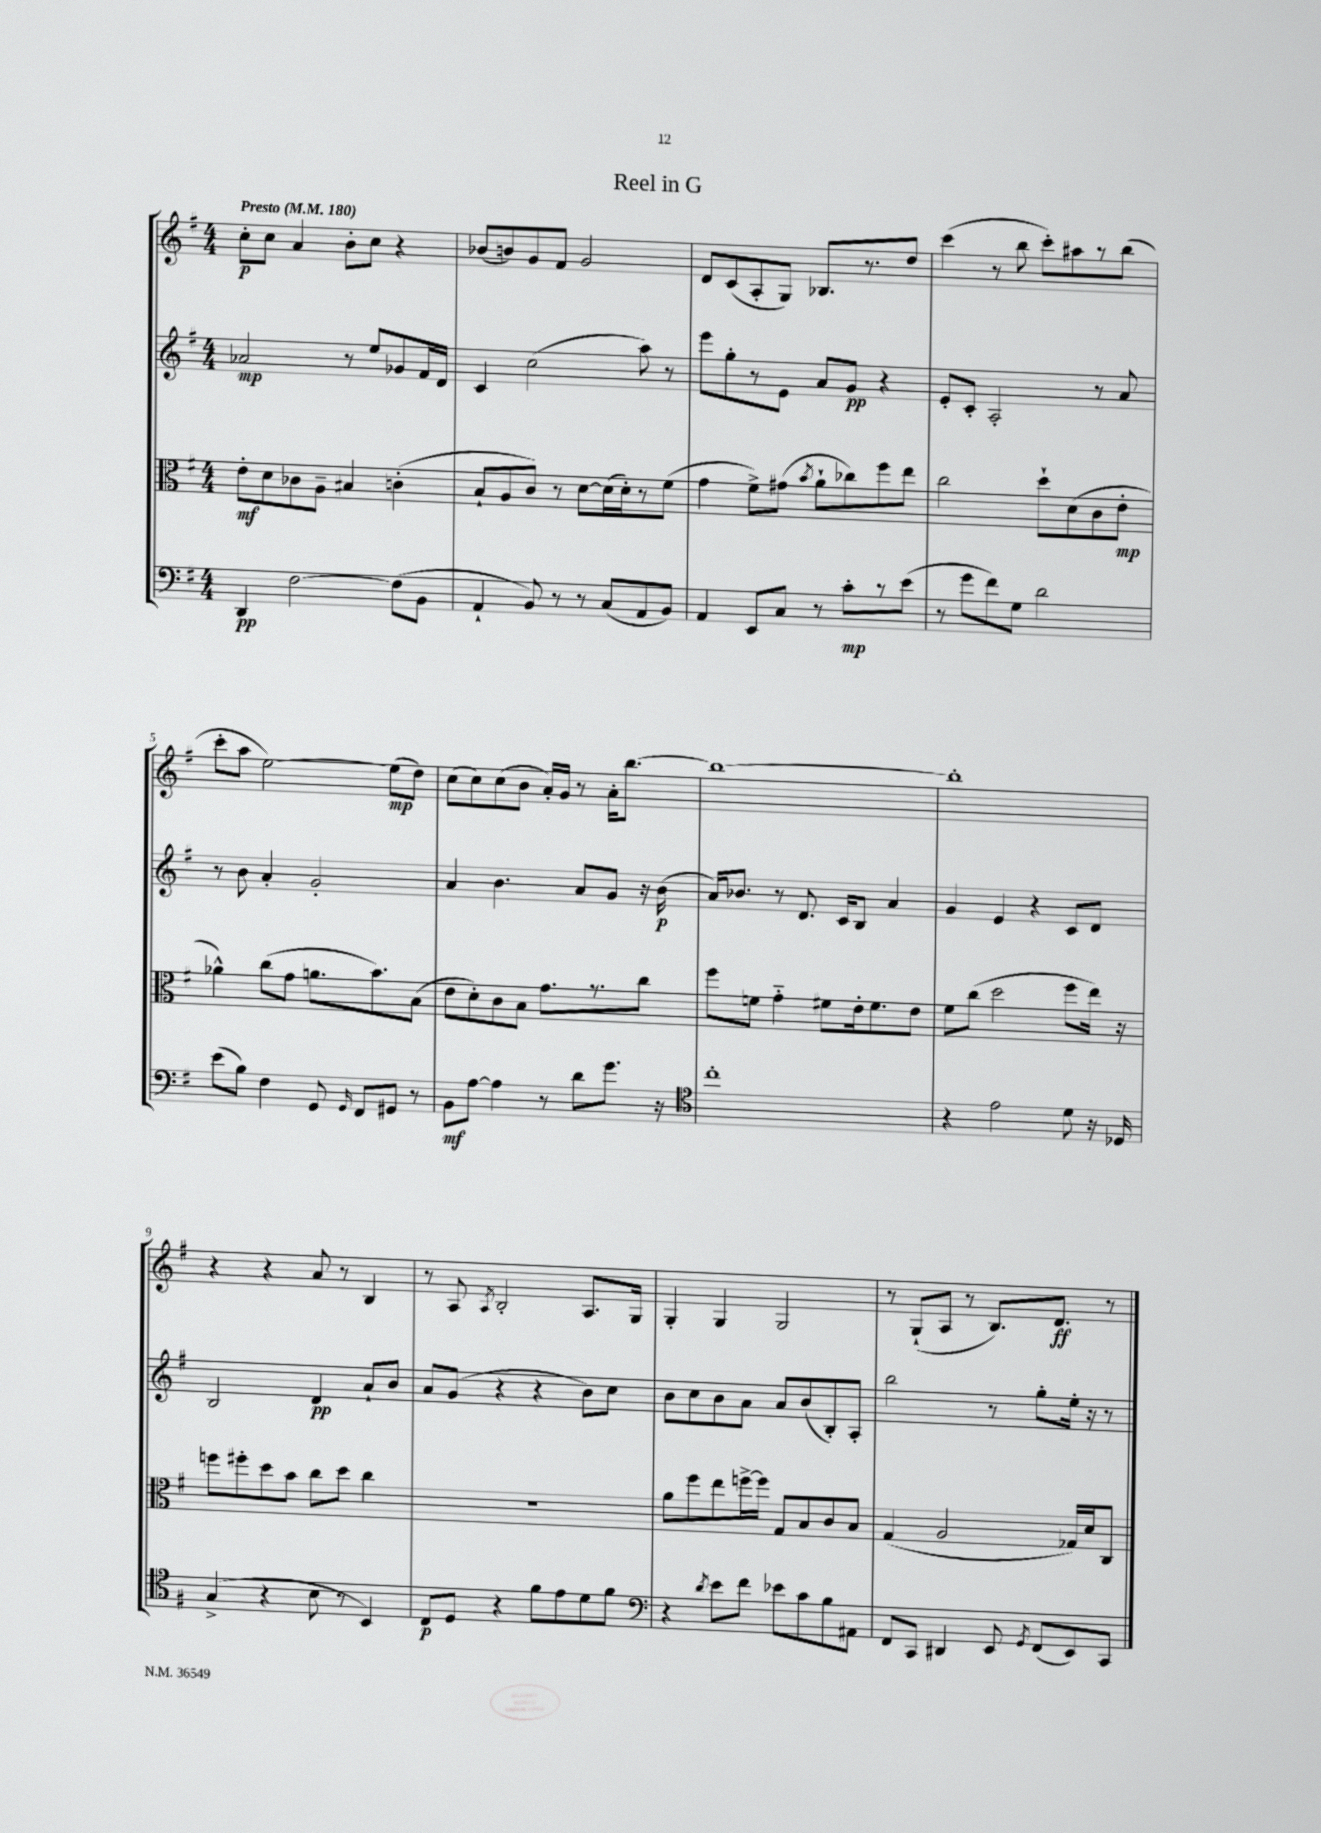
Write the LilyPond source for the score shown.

\header { title = "Reel in G" }
<<
\new StaffGroup <<
\new Staff = "s0" {
    \clef treble \key g \major \numericTimeSignature \time 4/4 \tempo "Presto" 4 = 180
    \autoBeamOff c''8[-.\p c''8] a'4 b'8[-. c''8] r4 |
    bes'8[( b'8) g'8 fis'8] g'2 |
    d'8[ c'8( a8-. g8]) bes8.[ r8. d''8] |
    c'''4( r8 b''8 c'''8[-.) ais''8 r8 b''8]( |
    c'''8[-. a''8] e''2~) e''8[\mp( d''8]) |
    c''8[( c''8) c''8( b'8] a'16[-.) g'16] r8 a'16[-. b''8.]~ |
    b''1~ |
    b''1-. |
    r4 r4 a'8 r8 b4 |
    r8 a8 \acciaccatura { a8 } b2-. a8.[ g16] |
    g4-. g4 g2 |
    r8 g8[-!( a8] r8 b8.[) d'8.]\ff r8 \bar "|." |
}
\new Staff = "s1" {
    \clef treble \key g \major \numericTimeSignature \time 4/4
    \autoBeamOff aes'2\mp r8 e''8[ ges'8 fis'16 d'16] |
    c'4 c''2( a''8) r8 |
    e'''8[ g''8-. r8 e'8] a'8[ g'8]\pp r4 |
    e'8[-. c'8]-. a2-. r8 a'8 |
    r8 b'8 a'4-. g'2-. |
    a'4 b'4. a'8[ g'8] r16 b'16\p( |
    a'16[) bes'8.] r8 d'8. c'16[ b8] a'4 |
    g'4 e'4 r4 c'8[ d'8] |
    b2 d'4\pp a'8[-! b'8] |
    a'8[ g'8]( r4 r4 b'8[) c''8] |
    b'8[ c''8 b'8 a'8] a'8[ b'8( b8-.) a8]-. |
    b''2 r8 g''8[-. e''16]-. r16 r8 \bar "|." |
}
\new Staff = "s2" {
    \clef alto \key g \major \numericTimeSignature \time 4/4
    \autoBeamOff e'8[-.\mf d'8 ces'8 a8]-- bis4 c'4-.( |
    b8[-! a8 c'8]) r8 d'8[~ d'16( d'16-.) r8 fis'8]( |
    g'4 fis'8[->) gis'8]( \acciaccatura { b'8 } a'8[-! ces''8) fis''8 e''8] |
    c''2 d''8[-! d'8( c'8 e'8]-.\mp |
    aes'4-^) c''8[( g'8] a'8.[ b'8.) b8]( |
    e'8[ d'8-.) c'8 b8] g'8.[ r8. c''8] |
    fis''8[ f'8] g'4-_ fis'8[ e'16-. fis'8. e'8] |
    fis'8[ c''8]( d''2 fis''8[ e''16]) r16 |
    f''8[ fis''8-. d''8 b'8] c''8[ d''8] c''4 |
    R1 |
    a'8[ fis''8 e''8 f''16~-> f''16] g8[ b8 c'8 b8] |
    g4( a2 ges16[) d'16 c8] \bar "|." |
}
\new Staff = "s3" {
    \clef bass \key g \major \numericTimeSignature \time 4/4
    \autoBeamOff d,4\pp fis2~ fis8[( b,8] |
    a,4-! b,8) r8 r8 c8[( a,8 b,8]) |
    a,4 e,8[ c8] r8 c'8[-.\mp r8 e'8]( |
    r8 g'8[ fis'8) g8] d'2 |
    e'8[( b8]) fis4 g,8 \grace { g,16 } fis,8[ gis,8] r8 |
    b,8[\mf a8]~ a4 r8 d'8[ g'8.] r16 |
    \clef tenor c''1-. |
    r4 e'2 d'8 r16 des16 |
    g4->( r4 b8 r8 b,4) |
    c8[\p d8] r4 fis'8[ e'8 d'8 fis'8] |
    \clef bass r4 \acciaccatura { d'8 } e'8[ fis'8] ees'8[ c'8 b8 ais,8] |
    fis,8[ c,8] dis,4 e,8 \acciaccatura { g,8 } fis,8[( e,8) c,8] \bar "|." |
}
>>
>>
